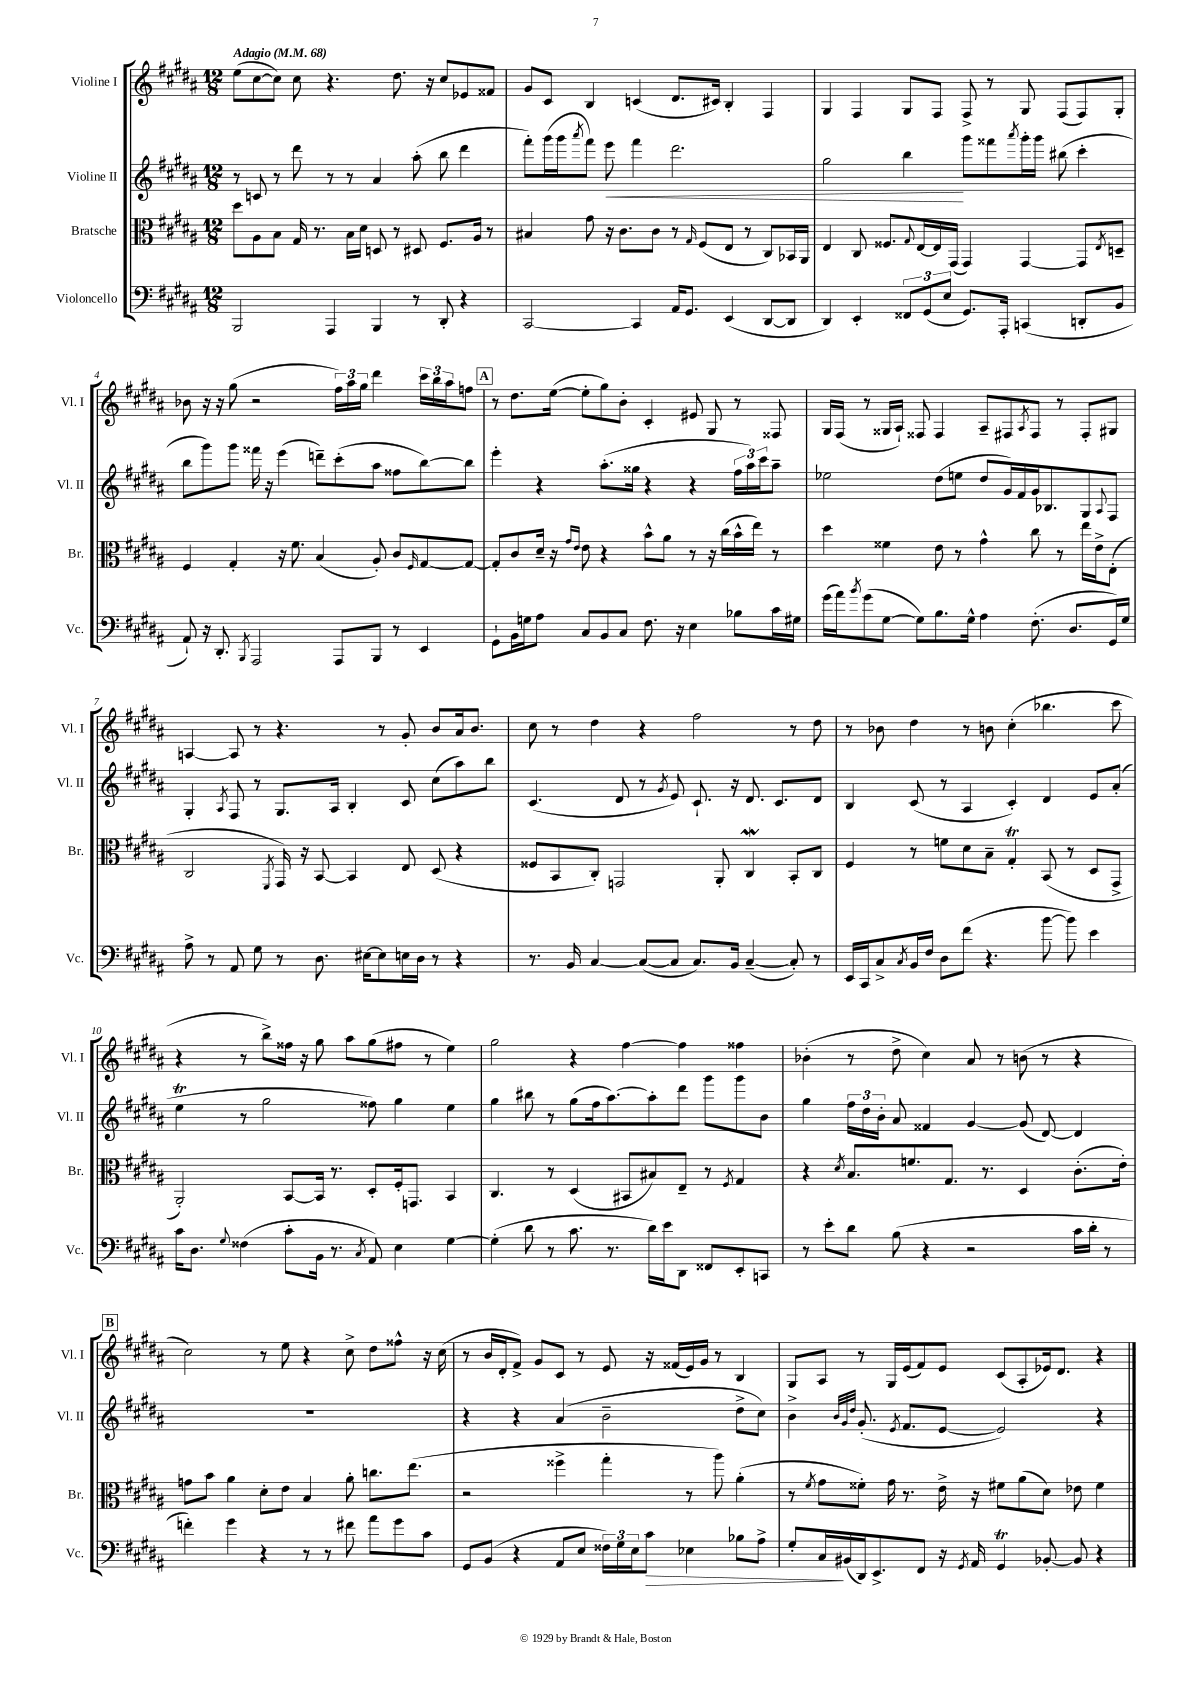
<<
\new StaffGroup <<
\new Staff = "s0" \with { instrumentName = "Violine I" shortInstrumentName = "Vl. I" } {
    \clef treble \key b \major \numericTimeSignature \time 12/8 \tempo "Adagio" 4 = 68
    e''8( cis''8~ cis''8) cis''8 r4. dis''8. r16 cis''8 ees'8 fisis'8 |
    gis'8 cis'8 b4 c'4( dis'8. cis'16) b4-. fis4 |
    gis4 fis4 gis8 fis8 fis8-> r8 gis8 fis8( fis8) gis8-. |
    bes'8 r16 r16 gis''8( r2 \tuplet 3/2 { fis''16) ais''16 gis''16 } dis'''4 \tuplet 3/2 { cis'''16 b''16 ais''16 } f''8 |
    \mark \markup { \box "A" } r8 dis''8. e''16~( e''8-. gis''8) b'8-. cis'4-. eis'8 gis8 r8 fisis8 |
    gis16 fis16( r8 gisis16 ais16-!) fisis8 fisis4 ais8-- fis8 \acciaccatura { ais8 } fis8 r8 fis8-. gis8 |
    a4~ a8 r8 r4. r8 gis'8-. b'8 ais'16 b'8. |
    cis''8 r8 dis''4 r4 fis''2 r8 dis''8 |
    r8 bes'8 dis''4 r8 b'8 cis''4-.( bes''4. cis'''8 |
    r4 r8 b''8->) fisis''16 r16 gis''8 ais''8 gis''8( fis''8 r8 e''4) |
    gis''2 r4 fis''4~ fis''4 fisis''4 |
    bes'4-.( r8 dis''8-> cis''4) ais'8 r8 b'8( r8 r4 |
    \mark \markup { \box "B" } cis''2) r8 e''8 r4 cis''8-> dis''8 fisis''8-^ r16 cis''16( |
    r8 b'16 dis'16-. fis'8->) gis'8 cis'8 r8 e'8 r16 fisis'16( e'16) gis'16 r8 b4 |
    gis8 ais8 r8 gis16 e'16( fis'8) e'8 cis'8( ais8-. ees'16) dis'8. r4 \bar "|." |
}
\new Staff = "s1" \with { instrumentName = "Violine II" shortInstrumentName = "Vl. II" } {
    \clef treble \key b \major \numericTimeSignature \time 12/8
    r8 c'8 r8 dis'''8 r8 r8 ais'4 ais''8-.( b''8 dis'''4 |
    fis'''8-.) gis'''16( gis'''16 \acciaccatura { ais'''8 } fis'''8) e'''8\< fis'''4 dis'''2. |
    gis''2 b''4\! gis'''8 fisis'''8 \acciaccatura { ais'''8 } gis'''16-. gis'''16 bis''8( cis'''4-. |
    b''8 gis'''8) gis'''8 fisis'''16 r16 e'''4( d'''8--) cis'''8-.( ais''8 fisis''8 b''8~) b''8 |
    \mark \markup { \box "A" } e'''4-. r4 ais''8.-.( gisis''16 r4 r4 \tuplet 3/2 { fis''16 ais''16) cis'''16 } ais''8-- |
    ees''2 dis''8( e''8 dis''8 gis'16) fis'16 gis'16 bes8. gis8 \appoggiatura { ais8 } fis8 |
    gis4-. \acciaccatura { ais8 } fis8 r8 gis8. ais16 b4-. cis'8 cis''8( ais''8) b''8 |
    cis'4.( dis'8 r8 \acciaccatura { gis'8 } e'8) cis'8.-! r16 dis'8. cis'8. dis'8 |
    b4 cis'8( r8 ais4 cis'4-.) dis'4 e'8 ais'8-.( |
    e''4\trill r8 gis''2 fisis''8) gis''4 e''4 |
    gis''4 bis''8 r8 gis''8( fis''16 ais''8.~) ais''8-. dis'''8 gis'''8 gis'''8 b'8 |
    gis''4 \tuplet 3/2 { fis''16 dis''16 b'16-. } ais'8 fisis'4 gis'4~ gis'8( dis'8~) dis'4 |
    \mark \markup { \box "B" } R1. |
    r4 r4 ais'4( b'2-- dis''8-> cis''8) |
    b'4-> \grace { b'32 gis'32 dis''32 } gis'8.-.( \acciaccatura { e'8 } fis'8. e'8~ e'2) r4 \bar "|." |
}
\new Staff = "s2" \with { instrumentName = "Bratsche" shortInstrumentName = "Br." } {
    \clef alto \key b \major \numericTimeSignature \time 12/8
    dis''8 ais8 b8 gis16 r8. b16 dis'16 d8 r8 dis8 fis8. ais16 r8 |
    bis4 gis'8 r16 cis'8. cis'8 r8 \grace { gis16 } fis8( e8 r8 cis8) bes,16 ais,16 |
    e4 cis8 fisis8. \appoggiatura { gis8 } e16~ e16 gis,16( gis,4) gis,4~ gis,8 \acciaccatura { e8 } d8-- |
    fis4 gis4-. r16 fis'8. b4( ais8-.) cis'8 \grace { fis16 } gis8~ gis8~ |
    \mark \markup { \box "A" } gis8-. cis'8 dis'16-- r16 \grace { gis'16 e'16 } e'8 r4 b'8-^ ais'8 r8 r16 cis''16( b'16-^ e''16) r8 |
    dis''4 fisis'4 e'8 r8 gis'4-^ cis''8 r8 e''16 e'16-> e8-.( |
    cis2 \acciaccatura { fis,8 } gis,16) r16 b,8~ b,4 e8 dis8( r4 |
    fisis8 b,8 cis8-.) g,2 ais,8-. cis4\mordent b,8-. cis8 |
    fis4 r8 f'8 dis'8 b8-- gis4-.\trill b,8( r8 dis8 gis,8-> |
    ais,2-.) b,8~ b,16 r8. dis8-. fis16-. g,8. b,4 |
    cis4. r8 dis4( bis,8 bis8) e8-- r8 \acciaccatura { fis8 } gis4 |
    r4 \acciaccatura { dis'8 } b8. f'8. gis8. r8. dis4 cis'8.-.( e'16-.) |
    \mark \markup { \box "B" } g'8 b'8 ais'4 dis'8-. e'8 b4 ais'8-. c''8. e''8.( |
    r2 fisis''4-> gis''4-. r8 ais''8) ais'4-.( |
    r8 \acciaccatura { fis'8 } gis'8 fisis'8-.) gis'16 r8. e'16-> r16 fis'8 ais'8( dis'8) ees'8 fis'4 \bar "|." |
}
\new Staff = "s3" \with { instrumentName = "Violoncello" shortInstrumentName = "Vc." } {
    \clef bass \key b \major \numericTimeSignature \time 12/8
    b,,2 ais,,4 b,,4 r8 dis,8-. r4 |
    cis,2~ cis,4 ais,16 gis,8. e,4( dis,8~ dis,8 |
    dis,4) e,4-. \tuplet 3/2 { fisis,8 gis,8( e8 } gis,8.) ais,,16-. c,4( d,8-. b,8 |
    ais,8-!) r16 dis,8.-. \acciaccatura { b,,8 } ais,,2 ais,,8 b,,8 r8 e,4 |
    \mark \markup { \box "A" } gis,8-! b,16 g16 ais8 cis8 b,8 cis8 fis8. r16 e4 bes8 cis'16 gis16 |
    gis'16( ais'16) \acciaccatura { b'8 } gis'8( gis8~ gis8) b8. gis16-^ ais4 fis8.-.( dis8. gis,16) gis16 |
    ais8-> r8 ais,8 gis8 r8 dis8. eis16~ eis8 e16 dis16 r8 r4 |
    r8. b,16 cis4~ cis8~( cis8 cis8.) b,16 cis4~--( cis8-.) r8 |
    e,16 cis,16 cis8-> \acciaccatura { cis8 } b,16 fis16 dis8 fis'8( r4. b'8~ b'8) e'4 |
    cis'16 dis8. \appoggiatura { gis8 } fisis4( cis'8-. b,16 r8. \acciaccatura { cis8 } ais,8) e4 gis4~ |
    gis4-.( dis'8 r8 cis'8. r8. dis'16) e'16 dis,8 fisis,8 e,8-. c,8 |
    r8 e'8-. dis'8 b8( r4 r2 cis'16 dis'16-. r8 |
    \mark \markup { \box "B" } f'4-.) gis'4 r4 r8 r8 fis'8 ais'8 gis'8 cis'8 |
    gis,8 b,8( r4 ais,8 e8 \tuplet 3/2 { fisis16) gis16 e16 } cis'8\> ees4 bes8 ais8-> |
    gis8-. cis16\! bis,16( dis,16) e,8.-> fis,8 r16 \acciaccatura { gis,8 } ais,16 gis,4\trill bes,8~-. bes,8 r4 \bar "|." |
}
>>
>>
